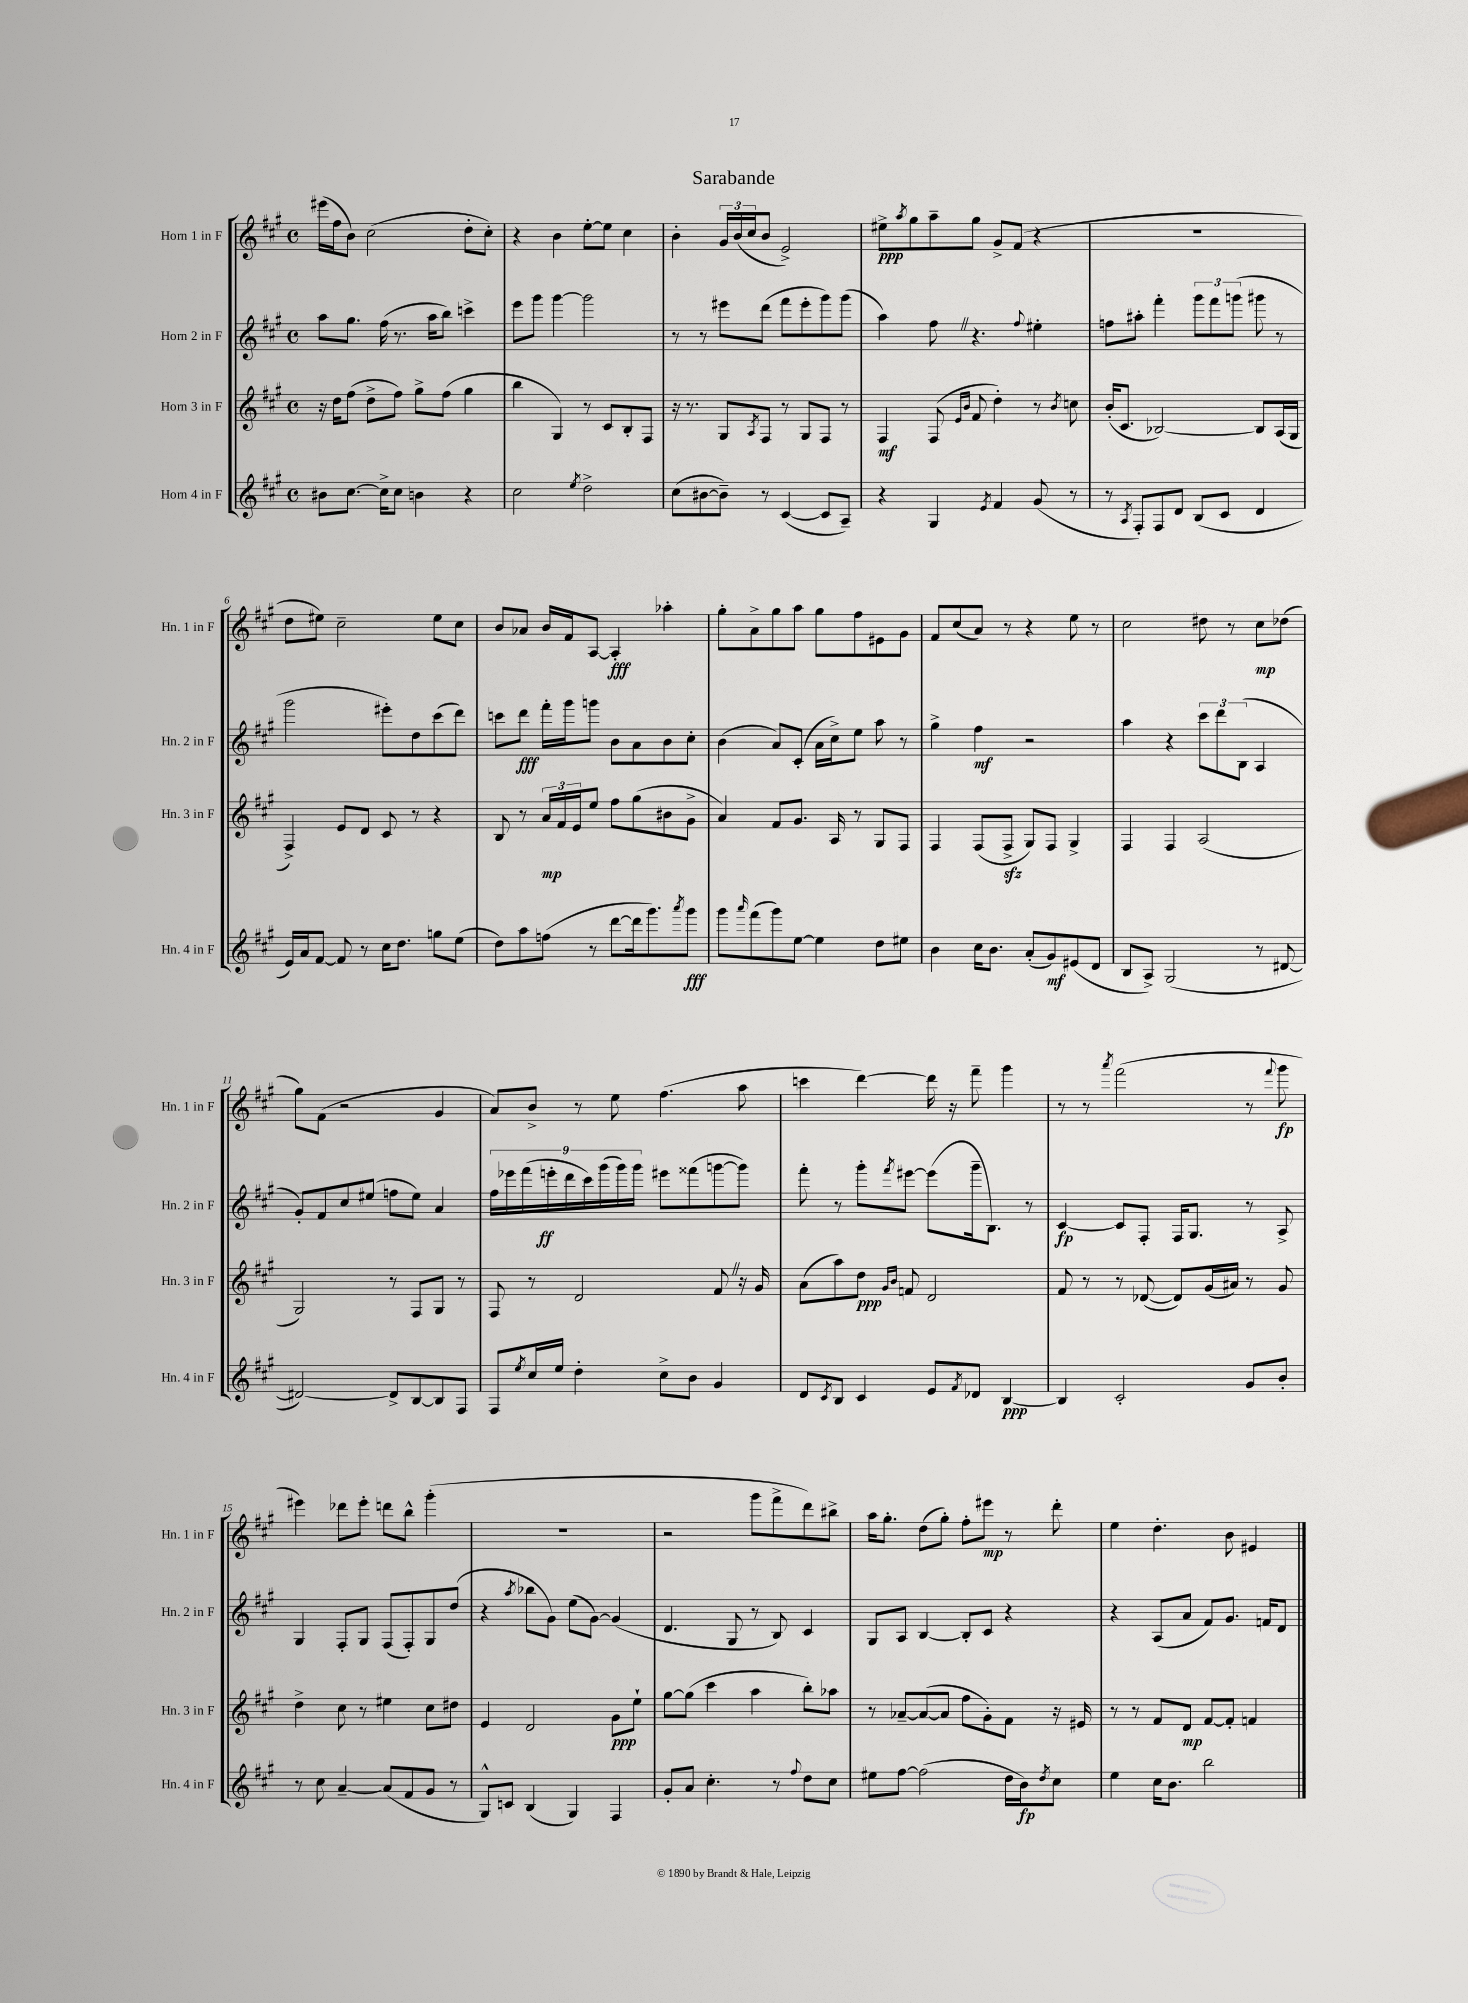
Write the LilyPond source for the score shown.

\header { title = "Sarabande" }
<<
\new StaffGroup <<
\new Staff = "s0" \with { instrumentName = "Horn 1 in F" shortInstrumentName = "Hn. 1 in F" } {
    \clef treble \key a \major \defaultTimeSignature \time 4/4
    eis'''16( fis''16 b'8) cis''2( d''8-. cis''8-.) |
    r4 b'4 e''8~-. e''8 cis''4 |
    b'4-. \tuplet 3/2 { gis'16 b'16( cis''16 } b'8 e'2->) |
    eis''8->\ppp \acciaccatura { a''8 } gis''8 a''8-- gis''8 gis'8-> fis'8( r4 |
    R1 |
    d''8 eis''8) cis''2-- eis''8 cis''8 |
    b'8 aes'8 b'16 fis'16 a8~ a4-.\fff aes''4-. |
    gis''8-. a'8-> gis''8 a''8 gis''8 fis''8 eis'8 gis'8 |
    fis'8 cis''8( a'8) r8 r4 e''8 r8 |
    cis''2 dis''8 r8 cis''8\mp des''8( |
    gis''8) fis'8( r2 gis'4 |
    a'8) b'8-> r8 e''8 fis''4.( a''8 |
    c'''4 d'''4~) d'''16 r16 fis'''8-- gis'''4 |
    r8 r8 \acciaccatura { a'''8 } fis'''2( r8 \appoggiatura { fis'''8 } gis'''8\fp |
    eis'''4) des'''8 eis'''8-. d'''8 b''8-^ gis'''4-.( |
    R1 |
    r2 gis'''8 fis'''8-> d'''8) bis''8-> |
    a''16 gis''8.-. d''8( gis''8-.) fis''8-. eis'''8\mp r8 d'''8-. |
    e''4 d''4.-. b'8 eis'4 \bar "|." |
}
\new Staff = "s1" \with { instrumentName = "Horn 2 in F" shortInstrumentName = "Hn. 2 in F" } {
    \clef treble \key a \major \defaultTimeSignature \time 4/4
    a''8 gis''8. fis''16( r8. a''16 b''8) c'''4-> |
    e'''8 gis'''8 gis'''4~ gis'''2 |
    r8 r8 eis'''8 d'''8( fis'''8 eis'''8-. gis'''8) gis'''8( |
    a''4) fis''8 \once \override BreathingSign.text = \markup { \musicglyph "scripts.caesura.straight" } \breathe r4. \appoggiatura { fis''8 } eis''4-. |
    f''8 ais''8-. fis'''4-. \tuplet 3/2 { gis'''8 fis'''8 g'''8( } gis'''8 r8 |
    gis'''2 eis'''8-.) d''8 cis'''8( d'''8) |
    c'''8 d'''8\fff fis'''16-. gis'''16 g'''8 b'8 a'8 b'8 cis''8-. |
    b'4( a'8) cis'8-.( a'16 cis''16->) e''8 a''8 r8 |
    gis''4-> fis''4\mf r2 |
    a''4 r4 \tuplet 3/2 { cis'''8 d'''8 b8( } a4 |
    gis'8-.) fis'8 cis''8 eis''8( f''8 eis''8) a'4 |
    \tuplet 9/8 { fis''16 ees'''16 fis'''16( e'''16-.\ff d'''16 cis'''16) gis'''16( gis'''16) gis'''16 } eis'''8 fisis'''8( g'''8~ g'''8) |
    fis'''8-. r8 gis'''8-. \acciaccatura { fis'''8 } eis'''8~ eis'''8( gis'''16-- b8.) r8 |
    cis'4~\fp cis'8 fis8-. fis16 gis8. r8 a8-> |
    gis4 fis8-. gis8 fis8( fis8-.) gis8 d''8( |
    r4 \acciaccatura { a''8 } bes''8 gis'8) e''8( gis'8~) gis'4( |
    d'4. gis8 r8 b8) cis'4 |
    gis8 a8 b4~ b8-. cis'8 r4 |
    r4 a8( a'8 fis'8) gis'8. f'16 d'8 \bar "|." |
}
\new Staff = "s2" \with { instrumentName = "Horn 3 in F" shortInstrumentName = "Hn. 3 in F" } {
    \clef treble \key a \major \defaultTimeSignature \time 4/4
    r16 d''16 fis''8( d''8-> fis''8) gis''8-> fis''8( gis''4 |
    b''4 gis4) r8 cis'8 b8-. fis8 |
    r16 r8. gis8 \acciaccatura { a8 } fis8 r8 gis8 fis8 r8 |
    fis4\mf fis8( \grace { e'16 b'16 } fis'8 d''4-.) r8 \acciaccatura { b'8 } c''8 |
    b'16-.( cis'8. bes2~) bes8 a16( gis16 |
    fis4->) e'8 d'8 cis'8 r8 r4 |
    b8 r8 \tuplet 3/2 { a'16\mp fis'16 e'16 } e''8 fis''8 gis''8( bis'8 gis'8-> |
    a'4) fis'8 gis'8. a16 r8 gis8 fis8 |
    fis4 fis8( fis8->\sfz gis8) fis8 gis4-> |
    fis4 fis4 a2( |
    gis2) r8 fis8 gis8 r8 |
    fis8 r8 d'2 fis'8 \once \override BreathingSign.text = \markup { \musicglyph "scripts.caesura.straight" } \breathe r16 gis'16 |
    a'8( a''8) d''8\ppp \grace { gis'16 b'16 } f'8 d'2 |
    fis'8 r8 r8 des'8~( des'8) gis'16( ais'16) r8 gis'8 |
    d''4-> cis''8 r8 eis''4 cis''8 dis''8 |
    e'4 d'2 gis'8\ppp e''8-! |
    gis''8~ gis''8( cis'''4 a''4 b''8-.) aes''8 |
    r8 aes'8~-- aes'8~( aes'8 fis''8 gis'8-.) fis'8 r16 eis'16 |
    r8 r8 fis'8 d'8\mp fis'8~ fis'8-. f'4 \bar "|." |
}
\new Staff = "s3" \with { instrumentName = "Horn 4 in F" shortInstrumentName = "Hn. 4 in F" } {
    \clef treble \key a \major \defaultTimeSignature \time 4/4
    bis'8 cis''8.~ cis''16-> cis''8 b'4 r4 |
    cis''2 \acciaccatura { e''8 } d''2-> |
    cis''8( bis'8~ bis'8--) r8 cis'4~( cis'8 a8--) |
    r4 gis4 \acciaccatura { e'8 } fis'4 gis'8( r8 |
    r8 \acciaccatura { a8 } fis8-.) fis8 d'8 b8( cis'8 d'4 |
    e'16) a'16 fis'8~ fis'8 r8 cis''16 d''8. g''8 e''8( |
    d''8) a''8 f''8( r8 d'''8~ d'''16 gis'''8.) \acciaccatura { a'''8 } gis'''8\fff |
    gis'''8 \grace { a'''16 } fis'''8( gis'''8) e''8~ e''4 d''8 eis''8 |
    b'4 cis''16 b'8. a'8-.( gis'8\mf) eis'8( d'8 |
    b8 a8->) gis2( r8 dis'8~ |
    dis'2~) dis'8-> b8~ b8 fis8 |
    fis8 \acciaccatura { e''8 } cis''16 e''16 d''4-. cis''8-> b'8 gis'4 |
    d'8 \acciaccatura { cis'8 } b8 cis'4 e'8 \acciaccatura { fis'8 } des'8 b4~\ppp |
    b4 cis'2-. gis'8 b'8-. |
    r8 cis''8 a'4~-- a'8( fis'8 gis'8 r8 |
    gis8-^) c'8 b4( gis4) fis4 |
    gis'8-. a'8 cis''4.-. r8 \appoggiatura { fis''8 } d''8 cis''8 |
    eis''8 fis''8~ fis''2( d''16 b'16\fp) \acciaccatura { d''8 } cis''8 |
    e''4 cis''16 b'8. b''2 \bar "|." |
}
>>
>>
